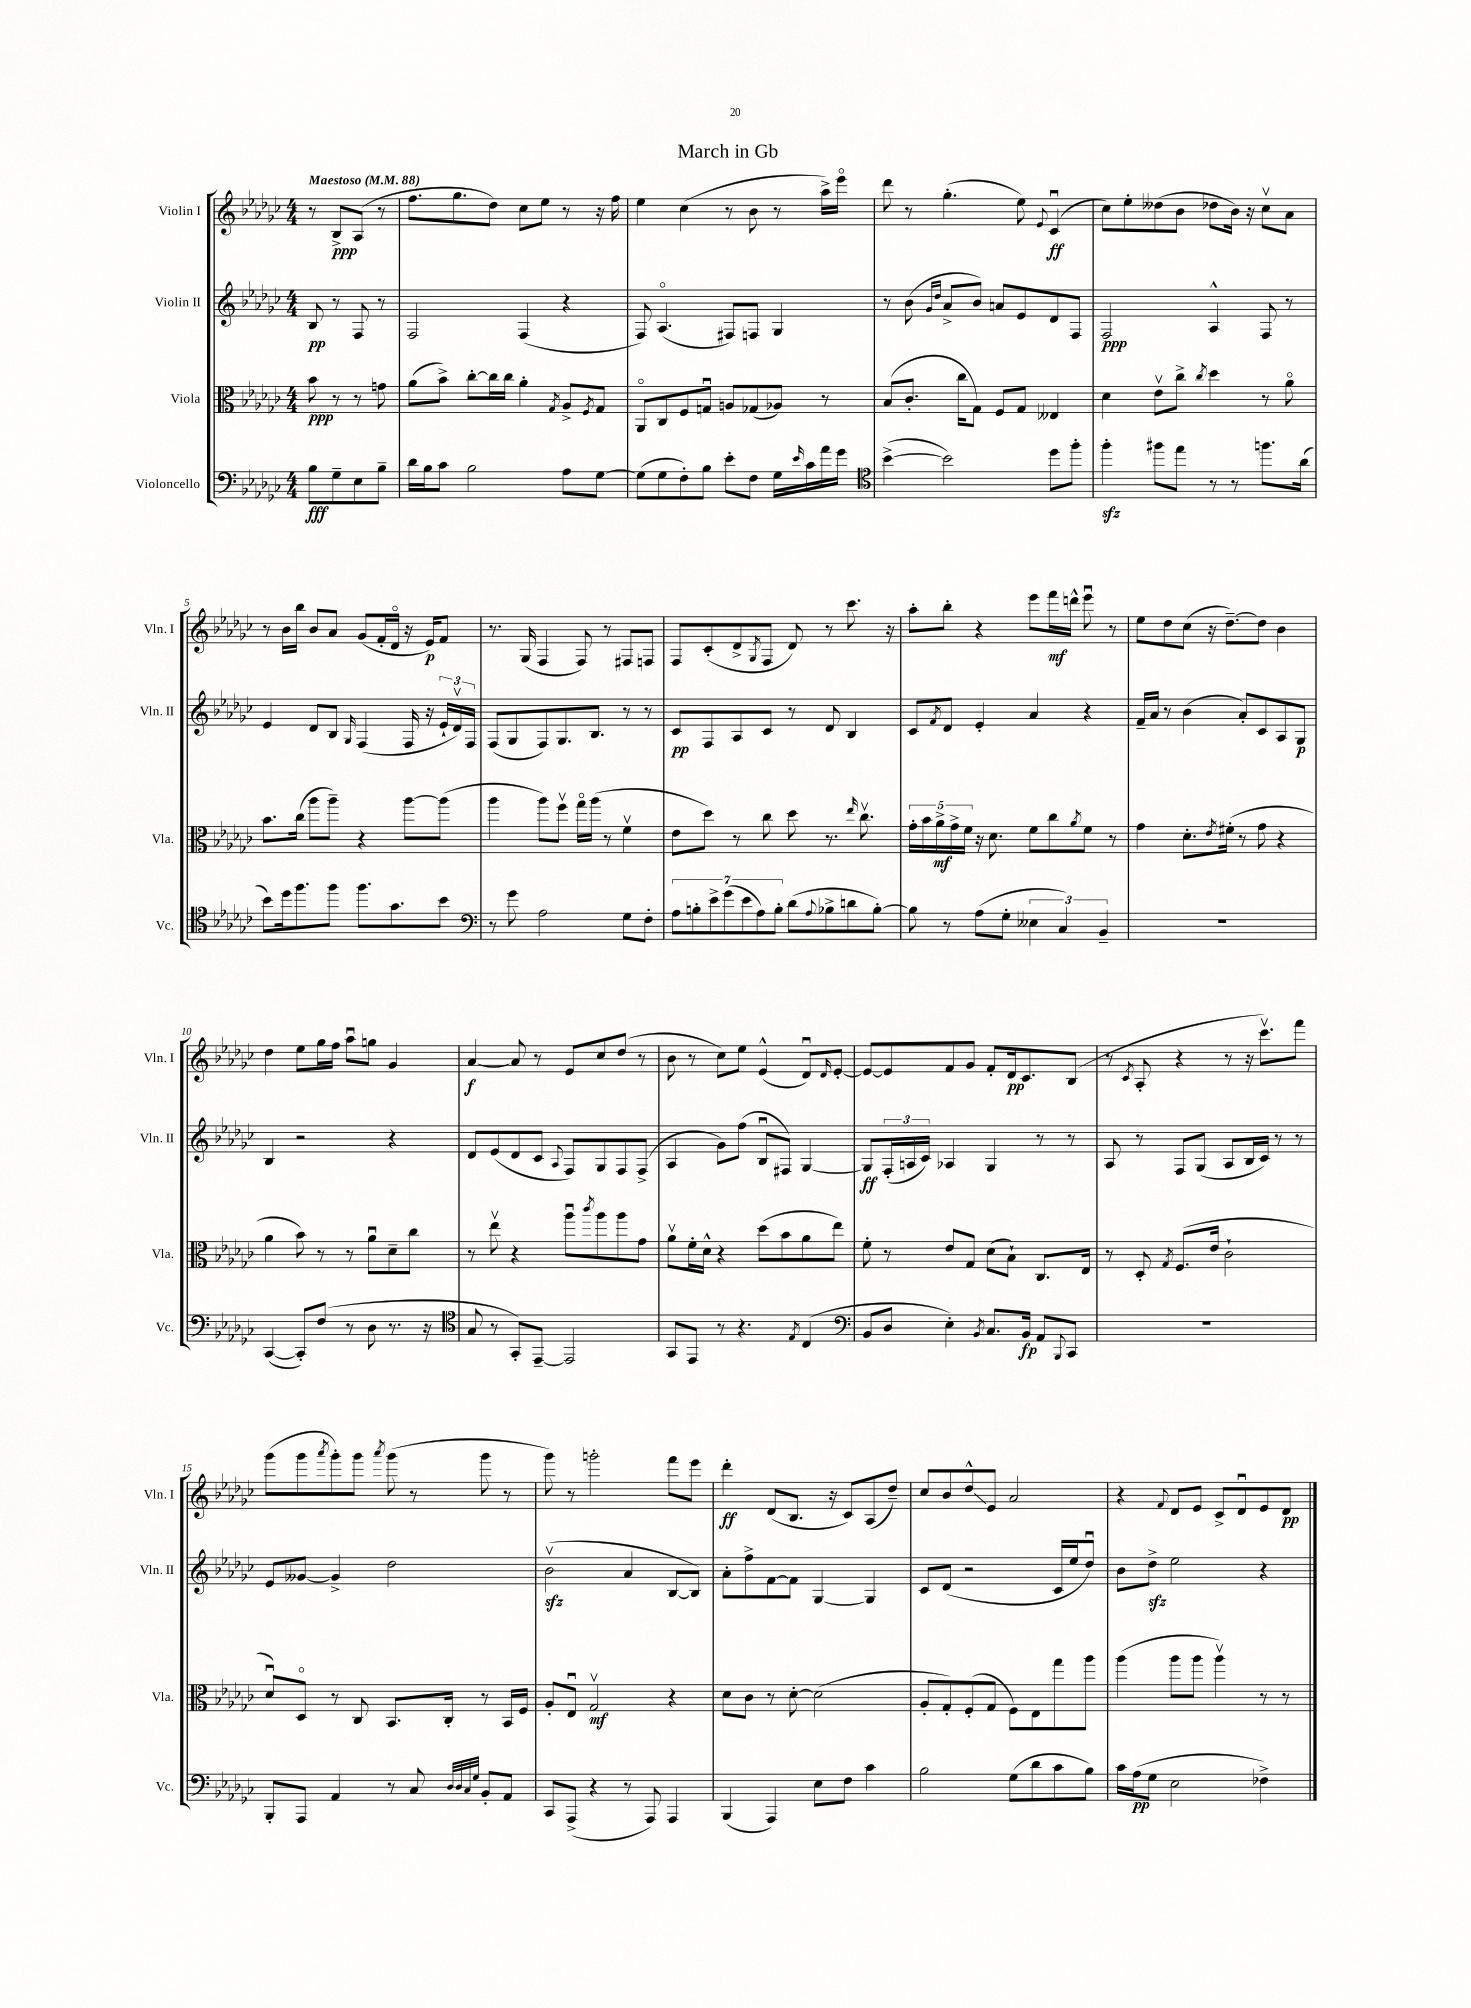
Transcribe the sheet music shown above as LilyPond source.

\header { title = "March in Gb" }
<<
\new StaffGroup <<
\new Staff = "s0" \with { instrumentName = "Violin I" shortInstrumentName = "Vln. I" } {
    \clef treble \key ges \major \numericTimeSignature \time 4/4 \partial 2 \tempo "Maestoso" 4 = 88
    r8 bes8->\ppp aes8( r8 |
    f''8. ges''8. des''8) ces''8 ees''8 r8 r16 f''16 |
    ees''4 ces''4( r8 bes'8 r8 aes''16->) ees'''16\flageolet |
    des'''8 r8 ges''4.-.( ees''8) \appoggiatura { ees'8 } ces'4\downbow\ff( |
    ces''8) ees''8-. deses''8( bes'8 des''8 bes'16) r16 ces''8\upbow aes'8 |
    r8 bes'16 bes''16 bes'8 aes'8 ges'8( f'16-. des'16\flageolet r16 ees'16\p) f'8 |
    r8. ges16( f4 f8) r8 fis8 f8 |
    f8 ces'8-.( des'8-> \acciaccatura { ges8 } f8 des'8) r8 ces'''8. r16 |
    aes''8-. bes''8-. r4 ees'''8 f'''16\mf d'''16-^ ees'''8\downbow r8 |
    ees''8 des''8 ces''8( r16 des''8.~--) des''8 bes'4 |
    des''4 ees''8 ges''16 f''16 aes''8\downbow g''8 ges'4 |
    aes'4~\f aes'8 r8 ees'8 ces''8 des''8( r8 |
    bes'8 r8 ces''8) ees''8 ees'4-^( des'8\downbow) \grace { des'16 } ees'8~-. |
    ees'8~ ees'8 f'8 ges'8 f'8-. des'16\pp ces'8. bes8( |
    r8 \acciaccatura { ces'8 } aes8-. r4 r8 r16 ces'''8.\upbow) f'''8 |
    ges'''8( ges'''8 \acciaccatura { aes'''8 } ges'''8-.) ges'''8 \acciaccatura { aes'''8 } ges'''8( r8 ges'''8 r8 |
    ges'''8) r8 g'''2-. f'''8 ees'''8 |
    des'''4-.\ff des'8( bes8. r16 ces'8) aes8( des''8--) |
    ces''8 bes'8 des''8-^\glissando ees'8 aes'2 |
    r4 \appoggiatura { f'8 } des'8 ees'8 ces'8-> des'8\downbow ees'8 des'8\pp \bar "|." |
}
\new Staff = "s1" \with { instrumentName = "Violin II" shortInstrumentName = "Vln. II" } {
    \clef treble \key ges \major \numericTimeSignature \time 4/4 \partial 2
    bes8\pp r8 f8 r8 |
    f2 f4( r4 |
    f8) aes4.\flageolet( fis8) f8 ges4 |
    r8 bes'8( \grace { ges'16 des''16 } aes'8-> bes'8) a'8 ees'8 des'8 f8 |
    f2\ppp aes4-^ f8 r8 |
    ees'4 des'8 bes8 \grace { ges16 } f4( f16 r16 \tuplet 3/2 { ees'16-! des'16\upbow) f16 } |
    f8( ges8 f8) ges8. bes8. r8 r8 |
    ces'8\pp f8 aes8 ces'8 r8 des'8 bes4 |
    ces'8 \acciaccatura { f'8 } des'8 ees'4-. aes'4 r4 |
    f'16-- aes'16 r8 bes'4( aes'8-.) ces'8 aes8 ges8\p |
    bes4 r2 r4 |
    des'8 ees'8( des'8 ces'8 \appoggiatura { aes8 } f8) ges8 f8 f8->( |
    aes4 ges'8) f''8( bes8\downbow fis8) ges4~ |
    ges8\ff \tuplet 3/2 { f16-.( a16 ces'16) } aes4 ges4 r8 r8 |
    aes8 r8 f8 ges8( aes8 bes16 ces'16) r8 r8 |
    ees'8 geses'8~ geses'4-> des''2 |
    bes'2\upbow\sfz( aes'4 bes8~ bes8) |
    aes'8-. f''8-> f'8~ f'8 ges4~ ges4 |
    ces'8 des'8( r2 ces'16 ees''16 des''8\downbow) |
    bes'8 des''8->\sfz ees''2 r4 \bar "|." |
}
\new Staff = "s2" \with { instrumentName = "Viola" shortInstrumentName = "Vla." } {
    \clef alto \key ges \major \numericTimeSignature \time 4/4 \partial 2
    bes'8\ppp r8 r8 g'8 |
    aes'8( bes'8->) ces''8~-. ces''16 ces''16 aes'4-. \acciaccatura { ges8 } aes8-> \acciaccatura { f8 } ges8 |
    aes,8\flageolet ces8 f8 g8\downbow a8 ges8( aes8) r8 |
    bes8( ces'8.-. ces''16 ges8) f8 ges8 eeses4 |
    des'4 ees'8\upbow ces''8-> \acciaccatura { ces''8 } des''4 r8 aes'8\flageolet |
    bes'8. ces''16( aes''8 aes''8--) r4 aes''8~ aes''8( |
    aes''4 aes''8) f''8\upbow ges''16\flageolet aes''16( r8 f'4\upbow |
    ees'8 des''8) r8 ces''8 des''8 r8. \grace { ees''16 } ces''8.\upbow |
    \tuplet 5/4 { ges'16-. bes'16 aes'16->\mf ges'16-> f'16 } r16 des'8. f'8 ces''8 \acciaccatura { aes'8 } f'8 r8 |
    ges'4 des'8.-. \acciaccatura { ees'8 } fis'16-.( r8 ges'8 r4 |
    aes'4 bes'8) r8 r8 aes'8\downbow des'8-- ces''8 |
    r8 ees''8\upbow r4 aes''8\downbow \acciaccatura { ces'''8 } aes''8 aes''8 ges'8 |
    aes'8\upbow f'16-. des'16-^ r4 des''8( bes'8 aes'8 ees''8) |
    f'8-. r8 ees'8 ges8 des'8( bes8-!) ces8. ees16 |
    r8 des8-. \acciaccatura { ges8 } f8.( ees'16 ces'2-! |
    des'8\downbow) des8\flageolet r8 ces8 bes,8. ces16-. r8 bes,16 f16 |
    aes8-. ees8\downbow ges2\upbow\mf r4 |
    des'8 ces'8 r8 des'8~-. des'2( |
    aes8-. ges8-.) f8-.( ges8 f8) ees8 ges''8 aes''8 |
    aes''4( aes''8 aes''8 aes''4\upbow) r8 r8 \bar "|." |
}
\new Staff = "s3" \with { instrumentName = "Violoncello" shortInstrumentName = "Vc." } {
    \clef bass \key ges \major \numericTimeSignature \time 4/4 \partial 2
    bes8\fff ges8-- ees8 bes8-- |
    des'16 bes16 ces'8 bes2 aes8 ges8~ |
    ges8( ges8 f8-.) bes8 ees'8-. f8 ges16 \grace { ees'16 } ces'16 aes'16 ges'16 |
    \clef tenor bes'4~->( bes'2) des''8 f''8-. |
    f''4-.\sfz fis''8 ees''8 r8 r8 f''8. aes'16( |
    bes'8) des''16 f''8. f''8 f''8. ges'8. bes'8 |
    \clef bass r8 ges'8 aes2 ges8 f8-. |
    \tuplet 7/4 { aes8 b8-. ees'8-> ges'8( ees'8 aes8) b8-. } des'8( \appoggiatura { aes8 } bes8-> d'8 bes8~-.) |
    bes8 r8 aes8( ges8-. \tuplet 3/2 { eeses4 ces4) bes,4-- } |
    R1 |
    ces,4~( ces,8-.) f8( r8 des8 r8. r16 |
    \clef tenor ges8 r8 ges,8-.) ees,8~-- ees,2 |
    ges,8 ees,8 r8 r4. \acciaccatura { ees8 } ces4( |
    \clef bass bes,8 des8 ees4-.) \acciaccatura { bes,8 } ces8. bes,16\fp aes,8 \appoggiatura { bes,,8 } ces,8 |
    R1 |
    bes,,8-. aes,,8 aes,4 r8 ces8 \grace { des32 des32 ces32 ges32 } bes,8-. aes,8 |
    ces,8 aes,,8->( r4 r8 aes,,8) aes,,4 |
    bes,,4( aes,,4) ees8 f8 ces'4 |
    bes2 ges8( des'8 ces'8 bes8) |
    ces'16 aes16\pp( ges8 ees2 fes4->) \bar "|." |
}
>>
>>
